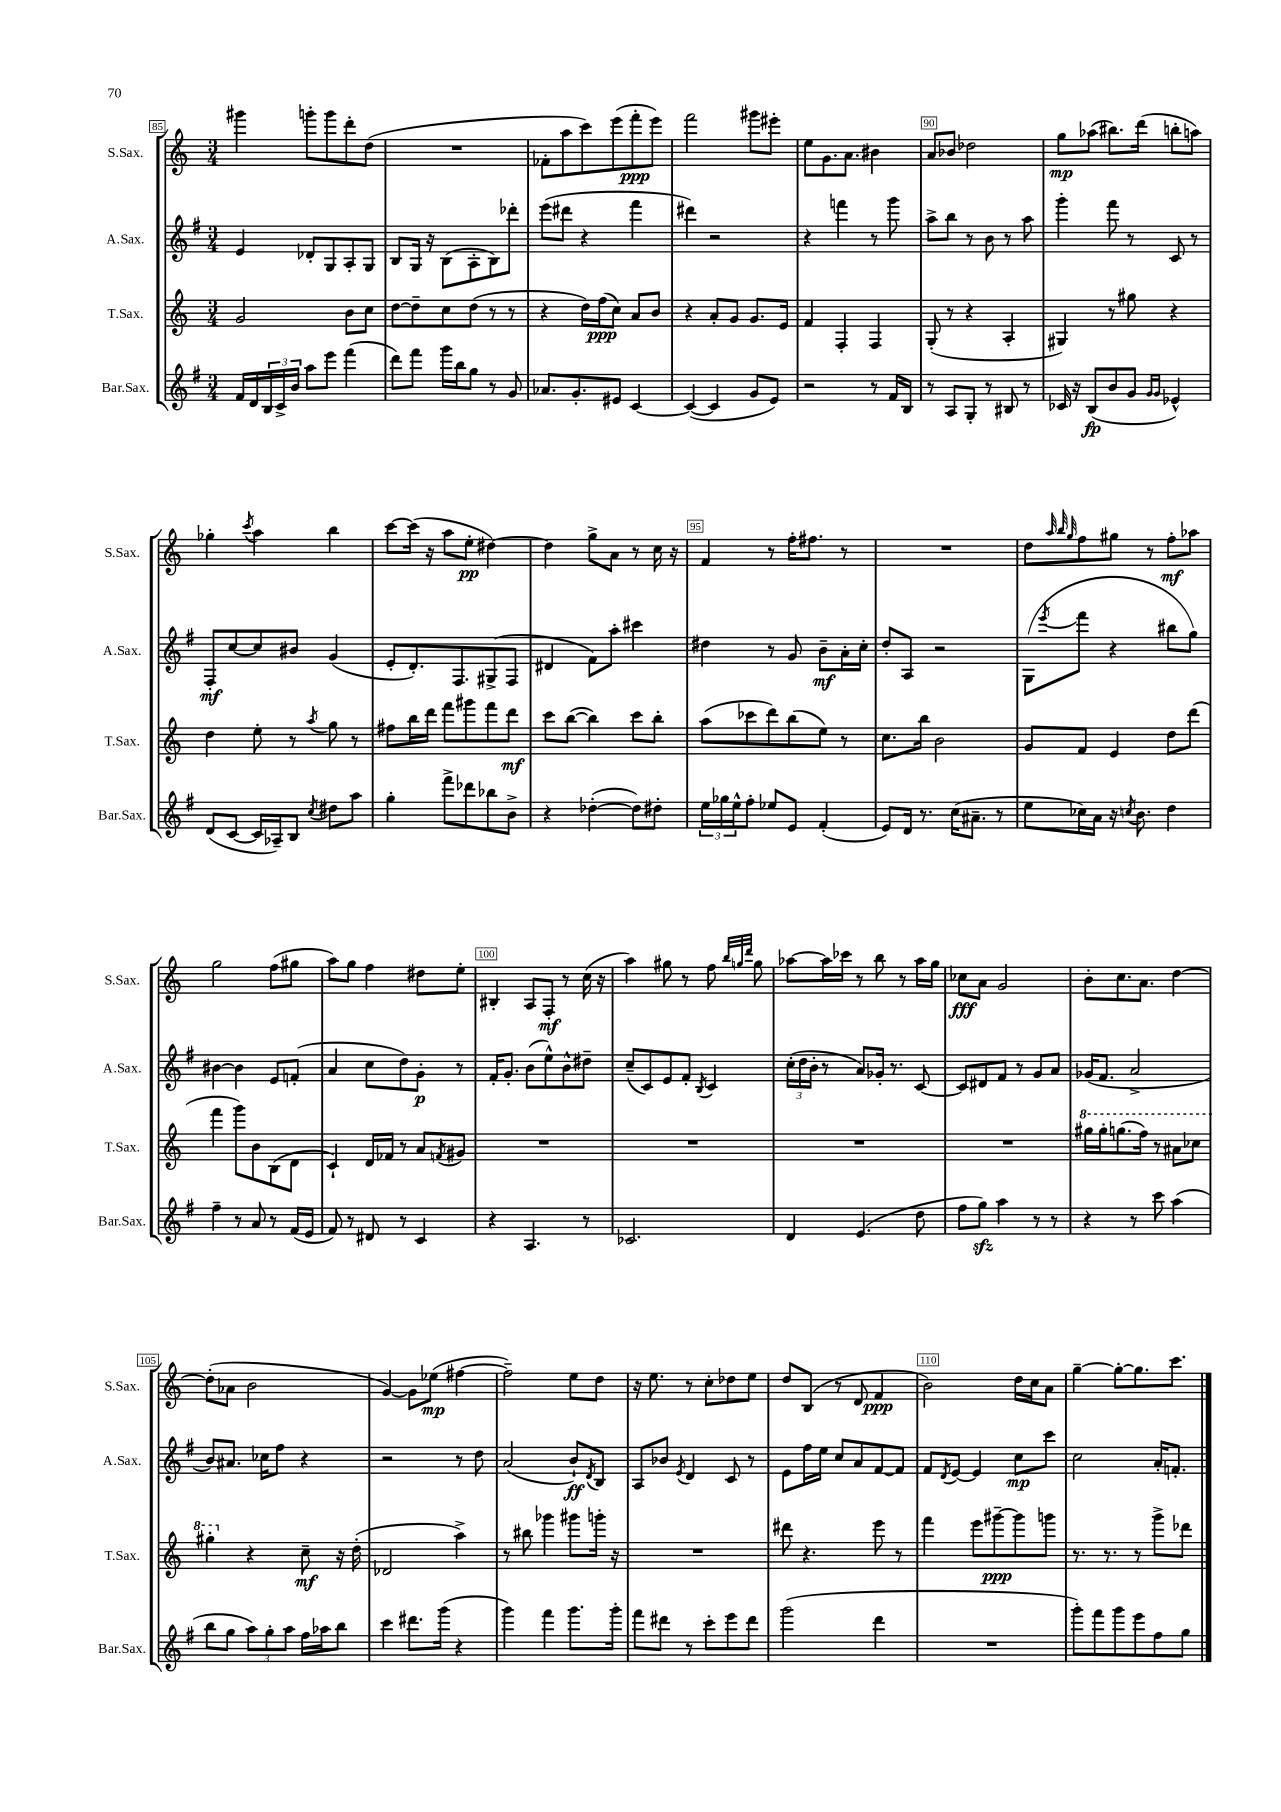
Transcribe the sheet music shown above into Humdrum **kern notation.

**kern	**dynam	**kern	**dynam	**kern	**dynam	**kern	**dynam
*part4	*part4	*part3	*part3	*part2	*part2	*part1	*part1
*staff4	*staff4	*staff3	*staff3	*staff2	*staff2	*staff1	*staff1
*I"Bar.Sax.	*	*I"T.Sax.	*	*I"A.Sax.	*	*I"S.Sax.	*
*I'Bar.Sax.	*	*I'T.Sax.	*	*I'A.Sax.	*	*I'S.Sax.	*
*clefG2	*	*clefG2	*	*clefG2	*	*clefG2	*
*k[f#]	*	*k[]	*	*k[f#]	*	*k[]	*
*M3/4	*	*M3/4	*	*M3/4	*	*M3/4	*
=85	=85	=85	=85	=85	=85	=85	=85
16f#/LL	.	2g/	.	4e/	.	4ggg#X\	.
16d/	.	.	.	.	.	.	.
24B/	.	.	.	.	.	.	.
24c^/	.	.	.	.	.	.	.
24b/JJ	.	.	.	.	.	.	.
8aa\L	.	.	.	8d-X'/L	.	8gggn'\L	.
8eee\J	.	.	.	8G/	.	8ggg\	.
(4fff#\	.	8b\L	.	8A'/	.	8ddd'\	.
.	.	8cc\J	.	8G/J	.	(8dd\J	.
=86	=86	=86	=86	=86	=86	=86	=86
8ddd\L)	.	[8dd\L	.	8B/L	.	2.r	.
8fff#\J	.	8dd~\]	.	16G/Jk	.	.	.
.	.	.	.	16r	.	.	.
16ggg\LL	.	8cc\	.	(8B\L	.	.	.
16bb\J	.	.	.	.	.	.	.
8gg\J	.	(8dd\J	.	8A'\	.	.	.
8r	.	8r	.	8B\)	.	.	.
8g/	.	8r	.	8ddd-X'\J	.	.	.
=87	=87	=87	=87	=87	=87	=87	=87
8.a-X/L	.	4r	.	(8eee\L	.	8f-X'\L	.
.	.	.	.	8ddd#X\J	.	8aa\	.
8.g'/	.	.	.	.	.	.	.
.	.	16dd\LL)	.	4r	.	8ccc\)	.
.	.	(16ff\J	ppp	.	.	.	.
8e#X/J	.	8cc\J)	.	.	.	(8eee\	.
[4c/	.	8a/L	.	4fff#\	.	8fff'\	ppp
.	.	8b/J	.	.	.	8eee\J)	.
=88	=88	=88	=88	=88	=88	=88	=88
(4c/_	.	4r	.	4ddd#X\)	.	2fff\	.
4c/]	.	8a'/L	.	2r	.	.	.
.	.	8g/J	.	.	.	.	.
8g/L	.	8.g/L	.	.	.	8ggg#X\L	.
8e/J)	.	.	.	.	.	8eee#X'\J	.
.	.	16e/Jk	.	.	.	.	.
=89	=89	=89	=89	=89	=89	=89	=89
2r	.	4f/	.	4r	.	8ee\L	.
.	.	.	.	.	.	8.g\	.
.	.	4F'/	.	4fffn\	.	.	.
.	.	.	.	.	.	8.a\J	.
8r	.	4F/	.	8r	.	4b#X\	.
16f#/LL	.	.	.	8ggg\	.	.	.
16B/JJ	.	.	.	.	.	.	.
=90	=90	=90	=90	=90	=90	=90	=90
8r	.	(8G'/	.	8aa^\L	.	8a/L	.
8A/L	.	8r	.	8bb\J	.	8b-X/J	.
8G'/J	.	4r	.	8r	.	2dd-X\	.
8r	.	.	.	8b\	.	.	.
8B#X/	.	4A'/	.	8r	.	.	.
8r	.	.	.	8aa\	.	.	.
=91	=91	=91	=91	=91	=91	=91	=91
16c-X/	.	4G#X/)	.	4ggg'\	.	8gg\L	mp
16r	.	.	.	.	.	.	.
(8B/L	fp	.	.	.	.	(8aa-X\J	.
8b/	.	8r	.	8fff#\	.	8.bb#X\L)	.
8g/J	.	8gg#X\	.	8r	.	.	.
.	.	.	.	.	.	(16ddd\Jk	.
16qqg/LL	.	.	.	.	.	.	.
16qqg/JJ	.	.	.	.	.	.	.
4e-X^^/)	.	4r	.	8c/	.	8bbn'\L	.
.	.	.	.	8r	.	8aan\J)	.
!!LO:LB:g=z
=92	=92	=92	=92	=92	=92	=92	=92
(8d/L	.	4dd\	.	8F#'/L	mf	4gg-X'\	.
[8c/J	.	.	.	[8cc/	.	.	.
.	.	.	.	.	.	8qccc/	.
16c/LL]	.	8ee'\	.	8cc/]	.	4aa\	.
16A-X~/J)	.	.	.	.	.	.	.
8B/J	.	8r	.	8b#X/J	.	.	.
8qcc/	.	8qaa/	.	.	.	.	.
8dd#X\L	.	8gg\	.	(4g/	.	4bb\	.
8aa\J	.	8r	.	.	.	.	.
=93	=93	=93	=93	=93	=93	=93	=93
4gg'\	.	8ff#X\L	.	8e'/L	.	[8ccc\L	.
.	.	16bb\L	.	8.d'/)	.	(16ccc\Jk]	.
.	.	16ddd\JJ	.	.	.	16r	.
8fff#^\L	.	8fff\L	.	.	.	8aa\L	.
.	.	.	.	8.F#/	.	.	.
8ddd-X\	.	8ggg#X\	.	.	.	8ee'\J	pp
8bb-X\	.	8fff\	.	(8G#X^/	.	[4dd#X\)	.
8b^\J	.	8ddd\J	mf	8F#/J	.	.	.
=94	=94	=94	=94	=94	=94	=94	=94
4r	.	8ccc\L	.	4d#X/	.	4dd#\]	.
.	.	([8bb\J	.	.	.	.	.
([4dd-X'\	.	4bb\])	.	8f#\L)	.	8gg^\L	.
.	.	.	.	8aa'\J	.	8a\J	.
8dd-\L])	.	8ccc\L	.	4ccc#X\	.	8r	.
8dd#X'\J	.	8bb'\J	.	.	.	16cc\	.
.	.	.	.	.	.	16r	.
=95	=95	=95	=95	=95	=95	=95	=95
24ee\LL	.	(8aa\L	.	4dd#X\	.	4f/	.
24gg-X\	.	.	.	.	.	.	.
24ee^^\J	.	.	.	.	.	.	.
8ff#'\J	.	8ccc-X\	.	.	.	.	.
8ee-X/L	.	8ddd\)	.	8r	.	8r	.
8e/J	.	(8bb\	.	8g/	.	16ff'\KL	.
.	.	.	.	.	.	8.ff#X\J	.
(4f#'/	.	8ee\J)	.	8b~\L	mf	.	.
.	.	8r	.	16a'\L	.	8r	.
.	.	.	.	16cc'\JJ	.	.	.
=96	=96	=96	=96	=96	=96	=96	=96
8e/L)	.	8.cc\L	.	8dd'/L	.	2.r	.
16d/Jk	.	.	.	8A/J	.	.	.
8.r	.	16bb\Jk	.	.	.	.	.
.	.	2b\	.	2r	.	.	.
(16cc\KL	.	.	.	.	.	.	.
8.a#X~\J	.	.	.	.	.	.	.
8r	.	.	.	.	.	.	.
=97	=97	=97	=97	=97	=97	=97	=97
8ee\L	.	8g/L	.	(8G\L	.	8dd\L	.
.	.	.	.	.	.	32qqaa/	.
.	.	.	.	.	.	32qqbb/	.
.	.	.	.	8qeee/	.	32qqgg/	.
16cc-X\L)	.	8f/J	.	8fff#\J	.	8ff\	.
16a\JJ	.	.	.	.	.	.	.
16r	.	4e/	.	4r	.	8gg#X\J	.
8qccn/	.	.	.	.	.	.	.
8.b\	.	.	.	.	.	.	.
.	.	.	.	.	.	8r	.
4dd\	.	8dd\L	.	8bb#X\L	.	8ff'\L	mf
.	.	(8ddd\J	.	8gg\J)	.	8aa-X\J	.
!!LO:LB:g=z
=98	=98	=98	=98	=98	=98	=98	=98
4ff#~\	.	4fff\	.	[4b#X\	.	2gg\	.
8r	.	8ggg\L)	.	4b#\]	.	.	.
8a/	.	8b\	.	.	.	.	.
8r	.	(8B\	.	8e/L	.	(8ff\L	.
(16f#/LL	.	8d\J	.	(8fn'/J	.	8gg#X\J	.
16e/JJ	.	.	.	.	.	.	.
=99	=99	=99	=99	=99	=99	=99	=99
8f#/)	.	4c`/)	.	4a/	.	8aa\L)	.
8r	.	.	.	.	.	8gg\J	.
8d#X/	.	16d/LL	.	8cc\L	.	4ff\	.
.	.	16f-X/JJ	.	.	.	.	.
8r	.	8r	.	8dd\)	.	.	.
4c/	.	8a/L	.	8g'\J	p	8dd#X\L	.
.	.	8qfn/	.	.	.	.	.
.	.	8g#X/J	.	8r	.	8ee'\J	.
=100	=100	=100	=100	=100	=100	=100	=100
4r	.	2.r	.	16f#'/KL	.	4B#X'/	.
.	.	.	.	8.g'/J	.	.	.
4.A/	.	.	.	(8b\L	.	8A/L	.
.	.	.	.	8ee^^\)	.	8F'/J	mf
.	.	.	.	8b^^\	.	8r	.
8r	.	.	.	8dd#X~\J	.	(16cc\	.
.	.	.	.	.	.	16r	.
=101	=101	=101	=101	=101	=101	=101	=101
2.c-X/	.	2.r	.	(8cc~/L	.	4aa\)	.
.	.	.	.	8c/)	.	.	.
.	.	.	.	8e/	.	8gg#X\	.
.	.	.	.	8f#'/J	.	8r	.
.	.	.	.	8qB/	.	.	.
.	.	.	.	4c/	.	8ff\	.
.	.	.	.	.	.	32qqbb/LLL	.
.	.	.	.	.	.	32qqggn/	.
.	.	.	.	.	.	32qqddd/JJJ	.
.	.	.	.	.	.	8gg\	.
=102	=102	=102	=102	=102	=102	=102	=102
4d/	.	2.r	.	(24cc'\LL	.	[8aa-X\L	.
.	.	.	.	24dd\	.	.	.
.	.	.	.	24b'\JJ	.	.	.
.	.	.	.	8r	.	16aa-\L]	.
.	.	.	.	.	.	16ccc-X\JJ	.
(4.e/	.	.	.	8a/L)	.	8r	.
.	.	.	.	16g-X'/Jk	.	8bb\	.
.	.	.	.	8.r	.	.	.
.	.	.	.	.	.	8r	.
8dd\	.	.	.	[8c/	.	16aa-\LL	.
.	.	.	.	.	.	16gg\JJ	.
=103	=103	=103	=103	=103	=103	=103	=103
8ff#\L	.	2.r	.	8c/L]	.	8cc-X\L	fff
8ggzz\J)	.	.	.	8d#X/	.	8a\J	.
4aa\	.	.	.	8f#/J	.	2g/	.
.	.	.	.	8r	.	.	.
8r	.	.	.	8g/L	.	.	.
8r	.	.	.	8a/J	.	.	.
=104	=104	=104	=104	=104	=104	=104	=104
*	*	*8va	*	*	*	*	*
4r	.	16ggg#X\LL	.	(16g-X/KL	.	8b'\L	.
.	.	16ggg#'\J	.	8.f#/J	.	.	.
.	.	(8.gggn\	.	.	.	8.cc\	.
8r	.	.	.	2a^/	.	.	.
.	.	16fff\Jk)	.	.	.	8.a\J	.
8ccc\	.	8r	.	.	.	.	.
(4aa\	.	8aa#X\L	.	.	.	[4dd\	.
.	.	8ccc-X\J	.	.	.	.	.
!!LO:LB:g=z
=105	=105	=105	=105	=105	=105	=105	=105
8bb\L	.	4ggg#X'\	.	8b/L)	.	(8dd'\L]	.
8gg\J	.	.	.	8.a#X/J	.	8a-X\J	.
*	*	*X8va	*	*	*	*	*
12aa\L)	.	4r	.	.	.	2b\	.
.	.	.	.	16cc-X\KL	.	.	.
12gg'\	.	.	.	.	.	.	.
.	.	.	.	8ff#\J	.	.	.
12aa\J	.	.	.	.	.	.	.
16ff#\LL	.	8cc~\	mf	4r	.	.	.
16aa-X\J	.	.	.	.	.	.	.
8bb\J	.	16r	.	.	.	.	.
.	.	(16dd'\	.	.	.	.	.
=106	=106	=106	=106	=106	=106	=106	=106
4ccc\	.	2d-X/	.	2r	.	[4g/)	.
8.ddd#X\L	.	.	.	.	.	8g\L]	.
.	.	.	.	.	.	(8ee-X\J	mp
(16ggg\Jk	.	.	.	.	.	.	.
4r	.	4aa^\)	.	8r	.	[4ff#X\	.
.	.	.	.	8dd\	.	.	.
=107	=107	=107	=107	=107	=107	=107	=107
4ggg\)	.	8r	.	(2a/	.	2ff#~\])	.
.	.	8bb#X\	.	.	.	.	.
4fff#\	.	4ggg-X\	.	.	.	.	.
8.ggg\L	.	8ggg#X\L	.	8b`/L)	ff	8ee\L	.
.	.	.	.	8qd/	.	.	.
.	.	16gggn'\Jk	.	8B/J	.	8dd\J	.
16ggg'\Jk	.	16r	.	.	.	.	.
=108	=108	=108	=108	=108	=108	=108	=108
8fff#\L	.	2.r	.	8A/L	.	16r	.
.	.	.	.	.	.	8.ee\	.
8ddd#X\J	.	.	.	8b-X/J	.	.	.
.	.	.	.	8qe/	.	.	.
8r	.	.	.	4d/	.	8r	.
8ccc'\L	.	.	.	.	.	8cc'\L	.
8eee\	.	.	.	8c/	.	8dd-X\	.
8ddd#\J	.	.	.	8r	.	8ee\J	.
=109	=109	=109	=109	=109	=109	=109	=109
(2ggg\	.	8ddd#X\	.	8e\L	.	8dd/L	.
.	.	4.r	.	16ff#\L	.	(8B/J	.
.	.	.	.	16ee\JJ	.	.	.
.	.	.	.	8cc/L	.	8r	.
.	.	.	.	8a/	.	8d/	.
4ddd\	.	8eee\	.	[8f#/	.	4f/	ppp
.	.	8r	.	8f#/J]	.	.	.
=110	=110	=110	=110	=110	=110	=110	=110
2.r	.	4fff\	.	8f#/L	.	2b\)	.
.	.	.	.	8qd/	.	.	.
.	.	.	.	[8e/J	.	.	.
.	.	8eee\L	.	4e/]	.	.	.
.	.	[8ggg#X~\	ppp	.	.	.	.
.	.	8ggg#\]	.	8cc\L	mp	16dd\LL	.
.	.	.	.	.	.	16cc\J	.
.	.	8gggn\J	.	8ccc\J	.	8a\J	.
=111	=111	=111	=111	=111	=111	=111	=111
8ggg'\L)	.	8.r	.	2cc\	.	[4gg~\	.
8fff#\	.	.	.	.	.	.	.
.	.	8.r	.	.	.	.	.
8ggg\	.	.	.	.	.	8gg'\L_	.
8eee\	.	8r	.	.	.	8.gg\]	.
8ff#\	.	8ggg^\L	.	16a'/KL	.	.	.
.	.	.	.	8.fn'/J	.	8.ccc\J	.
8gg\J	.	8ddd-X\J	.	.	.	.	.
==	==	==	==	==	==	==	==
*-	*-	*-	*-	*-	*-	*-	*-
